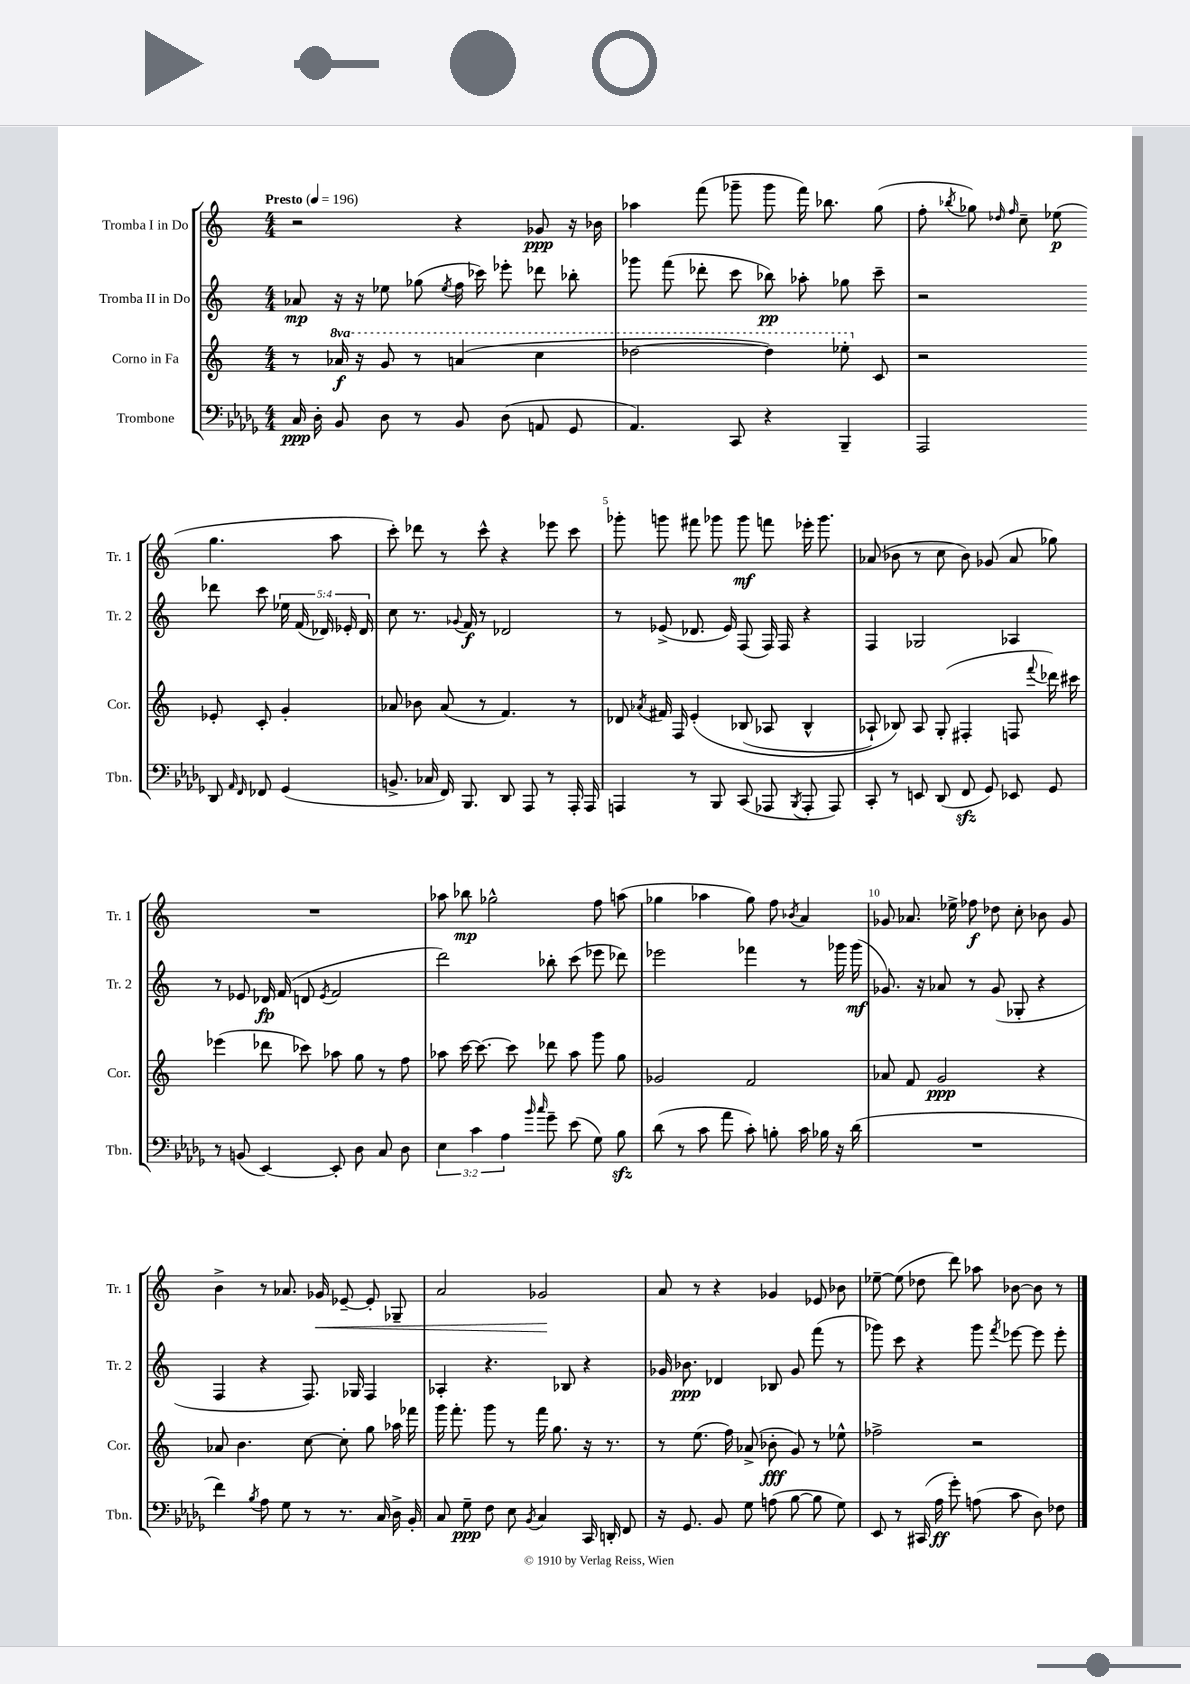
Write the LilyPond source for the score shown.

<<
\new StaffGroup <<
\new Staff = "s0" \with { instrumentName = "Tromba I in Do" shortInstrumentName = "Tr. 1" } {
    \clef treble \key c \major \numericTimeSignature \time 4/4 \tempo "Presto" 4 = 196
    \autoBeamOff r2 r4 ges'8\ppp r16 bes'16 |
    aes''4 f'''8( ges'''8-- ges'''8 f'''16) bes''8. g''8( |
    f''8-. \acciaccatura { bes''8 } ges''8) \grace { des''16 f''16 } c''8-- ees''8\p( ges''4. a''8 |
    c'''8-.) des'''8 r8 c'''8-^ r4 ees'''8 c'''8 |
    ges'''8-. g'''8 fis'''8 ges'''8 ges'''8\mf f'''8 ees'''16-. ges'''8. |
    aes'8( bes'8 r8 c''8 bes'8) ges'8( aes'8 ges''8) |
    R1 |
    aes''8 bes''8\mp ges''2-^ f''8 a''8( |
    ges''4 aes''4 ges''8) f''8 \acciaccatura { bes'8 } a'4 |
    ges'8 aes'8. ees''16-> fes''8\f des''8 c''8-. bes'8 ges'8 |
    b'4-> r8 aes'8. ges'16\< ees'8~-- ees'8-. ges8-- |
    a'2 ges'2\! |
    a'8 r8 r4 ges'4 ees'8 bes'8 |
    ees''8~-- ees''8( des''8 d'''8) aes''8 bes'8~ bes'8 r8 \bar "|." |
}
\new Staff = "s1" \with { instrumentName = "Tromba II in Do" shortInstrumentName = "Tr. 2" } {
    \clef treble \key c \major \numericTimeSignature \time 4/4 \override Staff.TupletNumber.text = #tuplet-number::calc-fraction-text
    \autoBeamOff aes'8\mp r16 r16 ees''8 ges''8( \acciaccatura { ees''8 } f''16 ces'''16) ees'''8-. des'''8 bes''8-. |
    ges'''8 f'''8( des'''8-. c'''8 bes''8\pp) aes''8-. ges''8 c'''8-- |
    r2 des'''8 c'''8 \tuplet 5/4 { ees''16 f'16( des'16) ees'16-. des'16 } |
    c''8 r8. \appoggiatura { ges'8 } f'16\f r8 des'2 |
    r8 ees'8->( des'8. ees'16) f8( f16) f16 r4 |
    f4 ges2 aes4 |
    r8 ees'8 des'16\fp f'16( d'8 \acciaccatura { ees'8 } f'2 |
    d'''2) bes''8-. c'''8( ees'''8 des'''8) |
    ees'''2 fes'''4 r8 ges'''16 ges'''16\mf( |
    ges'8.) r16 aes'8 r8 ges'8( ges8-. r4 |
    f4 r4 f8.) ges16 f4 |
    aes4-. r4. bes8 r4 |
    ges'16 bes'8.\ppp des'4 bes8 ges'8 f'''8( r8 |
    ges'''8) c'''8 r4 ges'''8 \acciaccatura { f'''8 } ees'''8~ ees'''8 ees'''8-. \bar "|." |
}
\new Staff = "s2" \with { instrumentName = "Corno in Fa" shortInstrumentName = "Cor." } {
    \clef treble \key c \major \numericTimeSignature \time 4/4 \set Staff.ottavationMarkups = #ottavation-simple-ordinals
    \autoBeamOff r8 \ottava #1 aes''16\f r16 g''8 r8 a''4( c'''4 |
    des'''2~ des'''4) ees'''8-. \ottava #0 c'8 |
    r2 ees'8-. c'8-. g'4-. |
    aes'8 bes'8 aes'8( r8 f'4.) r8 |
    des'8 \acciaccatura { aes'8 } fis'16 f16 e'4-.\( bes8( aes8 bes4-^ |
    aes8-!) bes8\) aes8 g8-.( fis4-. f8 \appoggiatura { f'''8 } des'''16) cis'''16 |
    ees'''4( des'''8 ces'''8) aes''8 g''8 r8 f''8 |
    aes''8 c'''16~ c'''8.~ c'''8 des'''8 aes''8 g'''8 g''8 |
    ges'2 f'2 |
    aes'8 f'8 g'2\ppp r4 |
    aes'8 b'4. c''8~ c''8-. g''8 aes''16 fes'''16 |
    g'''16 f'''8.-. g'''8 r8 f'''16 g''8. r16 r8. |
    r8 e''8.( f''16) aes'8->( bes'8-.\fff g'8) r8 ees''8-^ |
    fes''2-> r2 \bar "|." |
}
\new Staff = "s3" \with { instrumentName = "Trombone" shortInstrumentName = "Tbn." } {
    \clef bass \key des \major \numericTimeSignature \time 4/4 \override Staff.TupletNumber.text = #tuplet-number::calc-fraction-text
    \autoBeamOff c16\ppp des16-. bes,8 des8 r8 bes,8 des8( a,8 ges,8 |
    aes,4.) c,8 r4 bes,,4-- |
    aes,,2 des,8 \grace { aes,16 f,16 } fes,8 ges,4( |
    b,8.-> ces16 f,16) bes,,8. des,8 aes,,8 r8 aes,,16-. aes,,16 |
    a,,4 r8 bes,,8 c,8( aes,,8 \acciaccatura { bes,,8 } aes,,8-. aes,,8) |
    c,8-. r8 e,8 des,8( f,8\sfz ges,8) ees,8 ges,8 |
    r8 b,8( ees,4~) ees,8-. des8 c8 des8 |
    \tuplet 3/2 { ees4 c'4 aes4 } \grace { bes'16 c''16 } ges'8-- ees'8( ges8) bes8\sfz |
    des'8( r8 c'8 aes'8 c'8-.) b8-. c'16 bes16 r16 des'16( |
    R1 |
    f'4) \acciaccatura { bes8 } aes8 ges8 r8 r8. c16 des16-> bes,16-. |
    c8 ges8--\ppp f8 ees8 \acciaccatura { bes,8 } c4 c,16 d,16-. f,8 |
    r16 ges,8. bes,8 ges8 a8( bes8~ bes8 ges8) |
    ees,8 r8 cis,16( aes16\ff ges'8-.) a8( c'8 des8) fes8 \bar "|." |
}
>>
>>
\layout { \context { \Score \override BarNumber.break-visibility = ##(#f #t #t) barNumberVisibility = #(every-nth-bar-number-visible 5) } }
